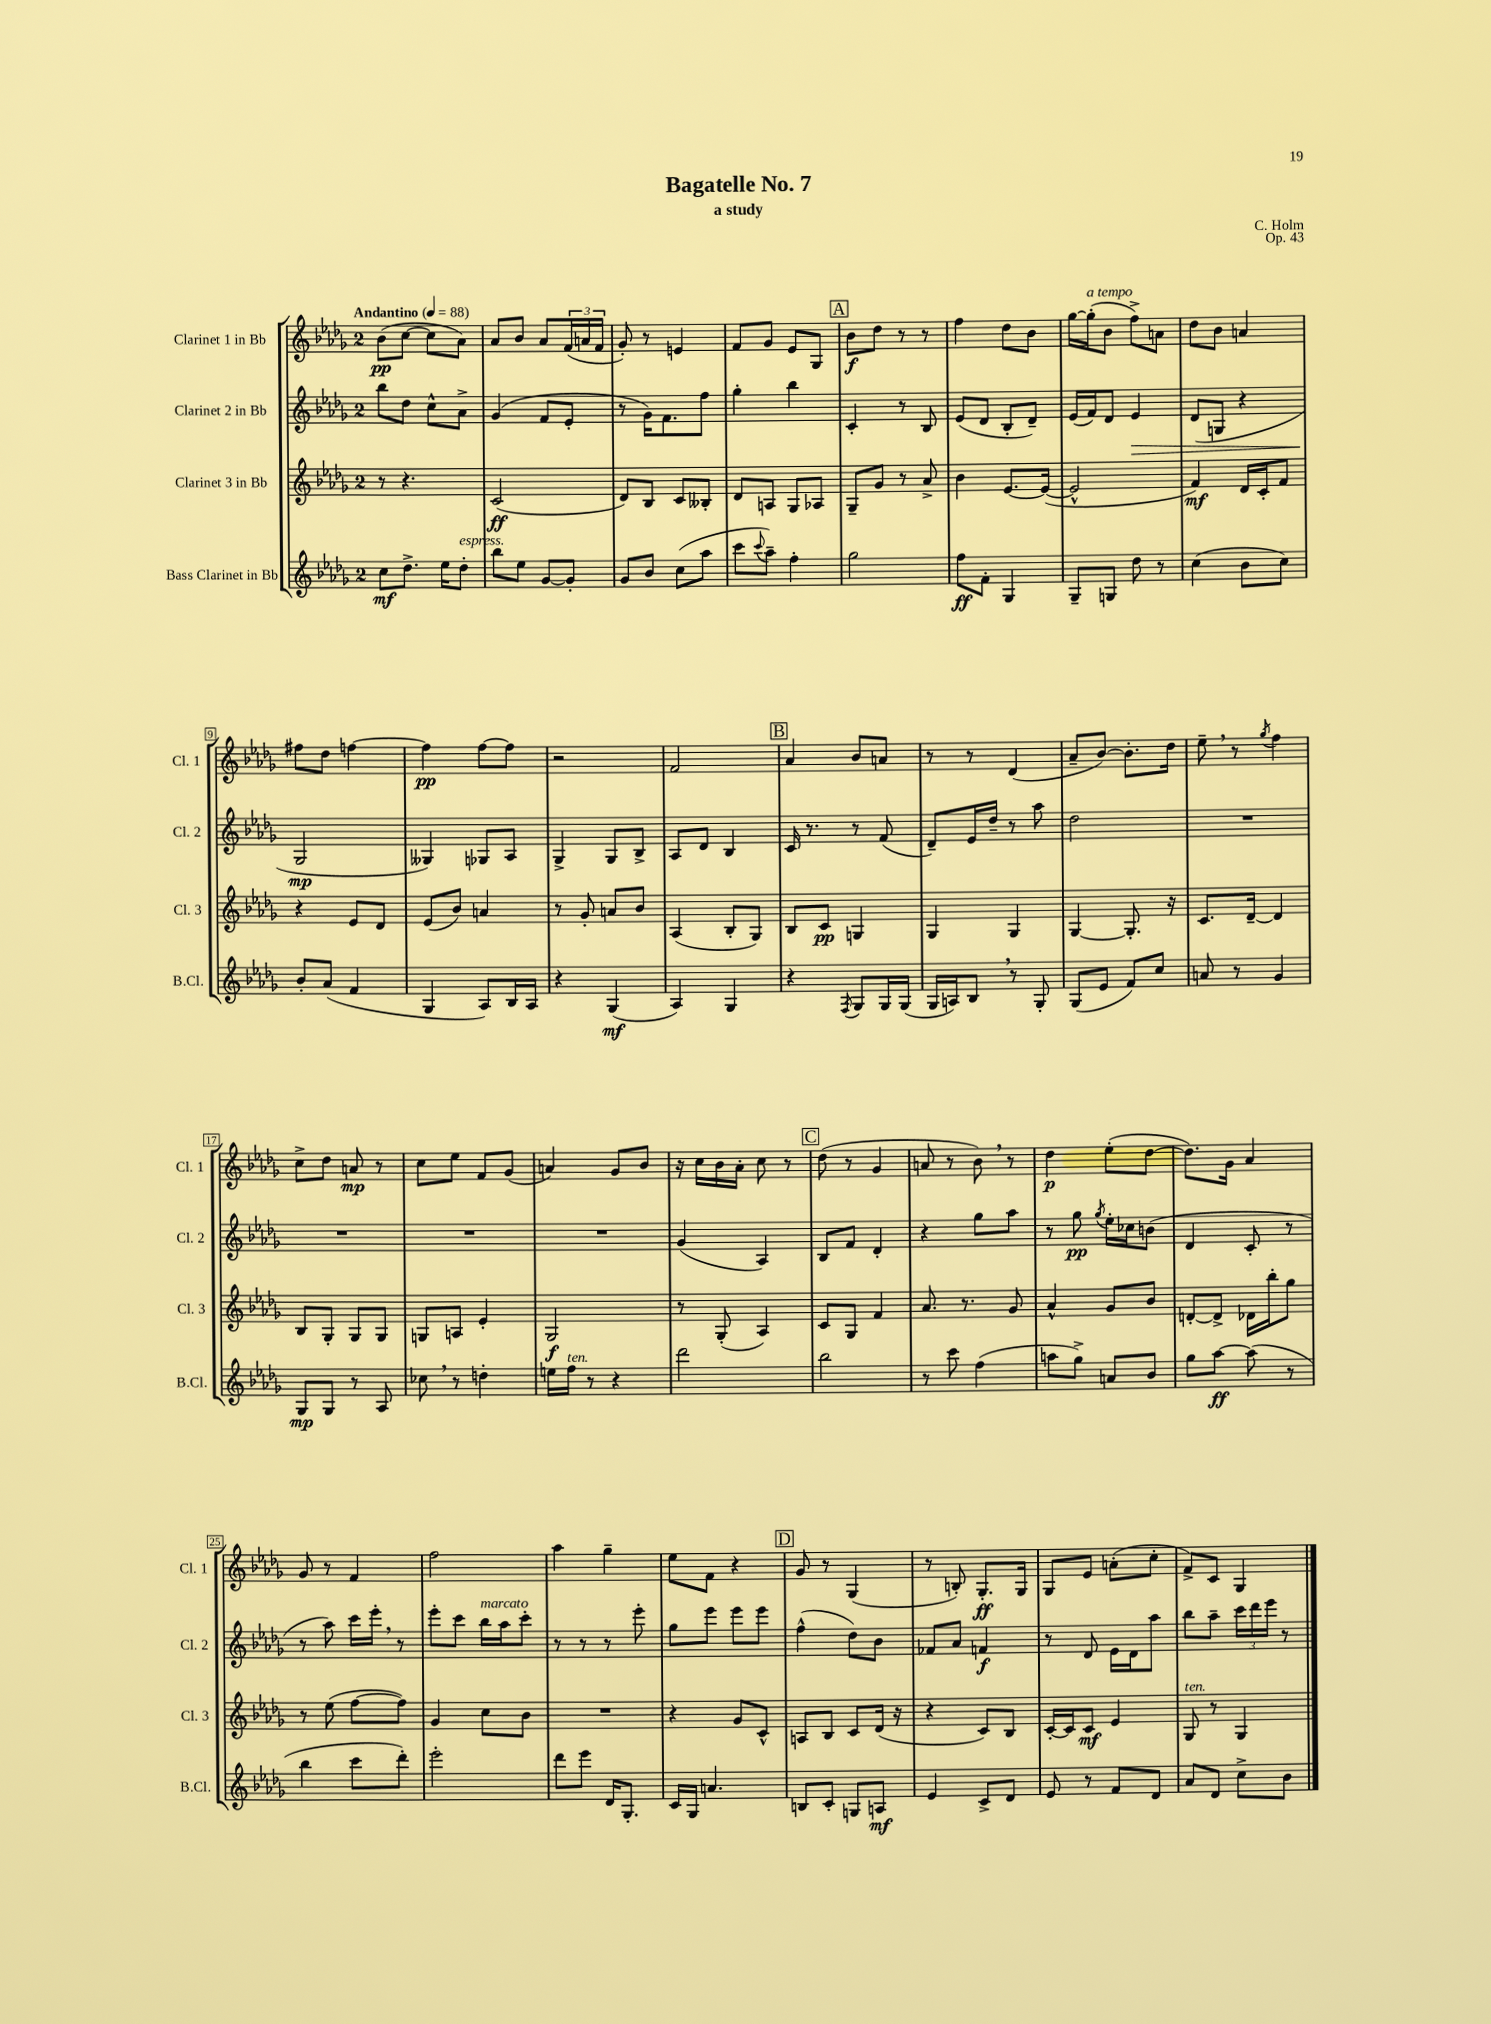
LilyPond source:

\header { title = "Bagatelle No. 7" composer = "C. Holm" subtitle = "a study" opus = "Op. 43" }
<<
\new StaffGroup <<
\new Staff = "s0" \with { instrumentName = "Clarinet 1 in Bb" shortInstrumentName = "Cl. 1" } {
    \clef treble \key des \major \once \override Staff.TimeSignature.style = #'single-digit \time 2/4 \tempo "Andantino" 4 = 88
    bes'8\pp( c''8~ c''8 aes'8) |
    aes'8 bes'8 aes'8 \tuplet 3/2 { f'16( a'16 f'16 } |
    ges'8-.) r8 e'4 |
    f'8 ges'8 ees'8 ges8 |
    \mark \markup { \box "A" } bes'8\f des''8 r8 r8 |
    f''4 des''8 bes'8 |
    ges''16~ ges''16-.^\markup { \italic "a tempo" }( bes'8 f''8->) a'8 |
    des''8 bes'8 a'4 |
    fis''8 des''8 f''4~ |
    f''4\pp f''8~ f''8 |
    r2 |
    f'2 |
    \mark \markup { \box "B" } aes'4 bes'8 a'8 |
    r8 r8 des'4( |
    aes'8-- bes'8~) bes'8.-. des''16 |
    ees''8-- \breathe r8 \acciaccatura { ges''8 } f''4 |
    c''8-> des''8 a'8\mp r8 |
    c''8 ees''8 f'8 ges'8( |
    a'4) ges'8 bes'8 |
    r16 c''16 bes'16 aes'16-. c''8 r8 |
    \mark \markup { \box "C" } des''8( r8 ges'4 |
    a'8 r8 bes'8) \breathe r8 |
    des''4\p ees''8-.( des''8~ |
    des''8.) ges'16 aes'4 |
    ges'8 r8 f'4 |
    f''2 |
    aes''4 ges''4-- |
    ees''8 f'8 r4 |
    \mark \markup { \box "D" } ges'8 r8 ges4( |
    r8 b8-.) ges8.-.\ff ges16 |
    ges8 ees'8 a'8-.( c''8-. |
    f'8->) c'8 ges4 \bar "|." |
}
\new Staff = "s1" \with { instrumentName = "Clarinet 2 in Bb" shortInstrumentName = "Cl. 2" } {
    \clef treble \key des \major \once \override Staff.TimeSignature.style = #'single-digit \time 2/4
    bes''8 des''8 c''8-^ aes'8-> |
    ges'4( f'8 ees'8-. |
    r8 ges'16) f'8. f''8 |
    ges''4-. bes''4 |
    \mark \markup { \box "A" } c'4-. r8 bes8 |
    ees'8( des'8 bes8-. des'8--) |
    ees'16( f'16) des'8 ees'4\> |
    des'8( g8 r4 |
    ges2\mp\! |
    geses4) ges8 aes8 |
    ges4-> ges8 bes8-> |
    aes8 des'8 bes4 |
    \mark \markup { \box "B" } c'16 r8. r8 f'8( |
    des'8--) ees'16 des''16-- r8 aes''8 |
    des''2 |
    R2 |
    R2 |
    R2 |
    R2 |
    ges'4( aes4) |
    \mark \markup { \box "C" } bes8 f'8 des'4-. |
    r4 ges''8 aes''8 |
    r8 ges''8\pp \acciaccatura { ges''8 } ees''16-. ces''16 b'8( |
    des'4 c'8-. r8 |
    r8 aes''8) c'''16 ees'''16-. \breathe r8 |
    ees'''8-. c'''8 bes''16^\markup { \italic "marcato" } aes''16 c'''8-. |
    r8 r8 r8 ees'''8-. |
    ges''8 ees'''8 ees'''8 ees'''8 |
    \mark \markup { \box "D" } f''4-^( des''8) bes'8 |
    fes'8 aes'8 f'4\f |
    r8 des'8 ees'16 des'16 aes''8 |
    bes''8 aes''8-- \tuplet 3/2 { c'''16 des'''16 ees'''16 } r8 \bar "|." |
}
\new Staff = "s2" \with { instrumentName = "Clarinet 3 in Bb" shortInstrumentName = "Cl. 3" } {
    \clef treble \key des \major \once \override Staff.TimeSignature.style = #'single-digit \time 2/4
    r8 r4. |
    c'2\ff( |
    des'8) bes8 c'8 beses8-. |
    des'8 a8 ges8 aes8 |
    \mark \markup { \box "A" } ges8-- ges'8 r8 aes'8-> |
    bes'4 ees'8.~ ees'16~( |
    ees'2-^ |
    f'4\mf) des'16 c'16-. f'8 |
    r4 ees'8 des'8 |
    ees'8( bes'8) a'4 |
    r8 ges'8-. a'8 bes'8 |
    aes4( bes8-. ges8) |
    \mark \markup { \box "B" } bes8 c'8\pp g4 |
    ges4 ges4 |
    ges4~ ges8.-. r16 |
    c'8. des'16~-- des'4 |
    bes8 ges8-. ges8 ges8 |
    g8 a8 ees'4-. |
    ges2\f |
    r8 ges8-.( aes4) |
    \mark \markup { \box "C" } c'8 ges8 f'4 |
    aes'8. r8. ges'8 |
    aes'4-^ ges'8 bes'8 |
    d'8~-. d'8-> des'16 bes''16-. ges''8 |
    r8 ees''8( f''8~ f''8) |
    ges'4 c''8 bes'8 |
    R2 |
    r4 ges'8 c'8-^ |
    \mark \markup { \box "D" } a8 bes8 c'8 des'16( r16 |
    r4 c'8) bes8 |
    c'16~-. c'16 c'8\mf ees'4 |
    ges8^\markup { \italic "ten." } r8 ges4 \bar "|." |
}
\new Staff = "s3" \with { instrumentName = "Bass Clarinet in Bb" shortInstrumentName = "B.Cl." } {
    \clef treble \key des \major \once \override Staff.TimeSignature.style = #'single-digit \time 2/4
    c''8\mf des''8.-> ees''16 des''8-.^\markup { \italic "espress." } |
    bes''8 ees''8 ges'8~ ges'8-. |
    ges'8 bes'8 c''8( aes''8 |
    c'''8 \appoggiatura { c'''8 } aes''8--) f''4-. |
    \mark \markup { \box "A" } ges''2 |
    f''8\ff f'8-. ges4 |
    ges8-- g8 des''8 r8 |
    c''4( bes'8 c''8) |
    bes'8-. aes'8( f'4 |
    ges4 aes8) bes16 aes16 |
    r4 ges4\mf( |
    aes4) ges4 |
    \mark \markup { \box "B" } r4 \acciaccatura { f8 } ges8 ges16 ges16( |
    ges16 a16) bes8 \breathe r8 ges8-. |
    ges8( ees'8 f'8) c''8 |
    a'8 r8 ges'4 |
    ges8\mp ges8 r8 aes8 |
    ces''8 \breathe r8 d''4-. |
    e''16 f''16^\markup { \italic "ten." } r8 r4 |
    des'''2 |
    \mark \markup { \box "C" } bes''2 |
    r8 c'''8 f''4( |
    a''8 ges''8->) a'8 bes'8 |
    ges''8 aes''8~\ff aes''8( r8 |
    bes''4 c'''8 des'''8-.) |
    ees'''2-. |
    des'''8 ees'''8 des'16 ges8.-. |
    c'16 ges16 a'4. |
    \mark \markup { \box "D" } b8 c'8-. g8 a8\mf |
    ees'4 c'8-> des'8 |
    ees'8 r8 f'8 des'8 |
    aes'8 des'8 c''8-> bes'8 \bar "|." |
}
>>
>>
\layout { \context { \Score \override BarNumber.stencil = #(make-stencil-boxer 0.1 0.3 ly:text-interface::print) } }
